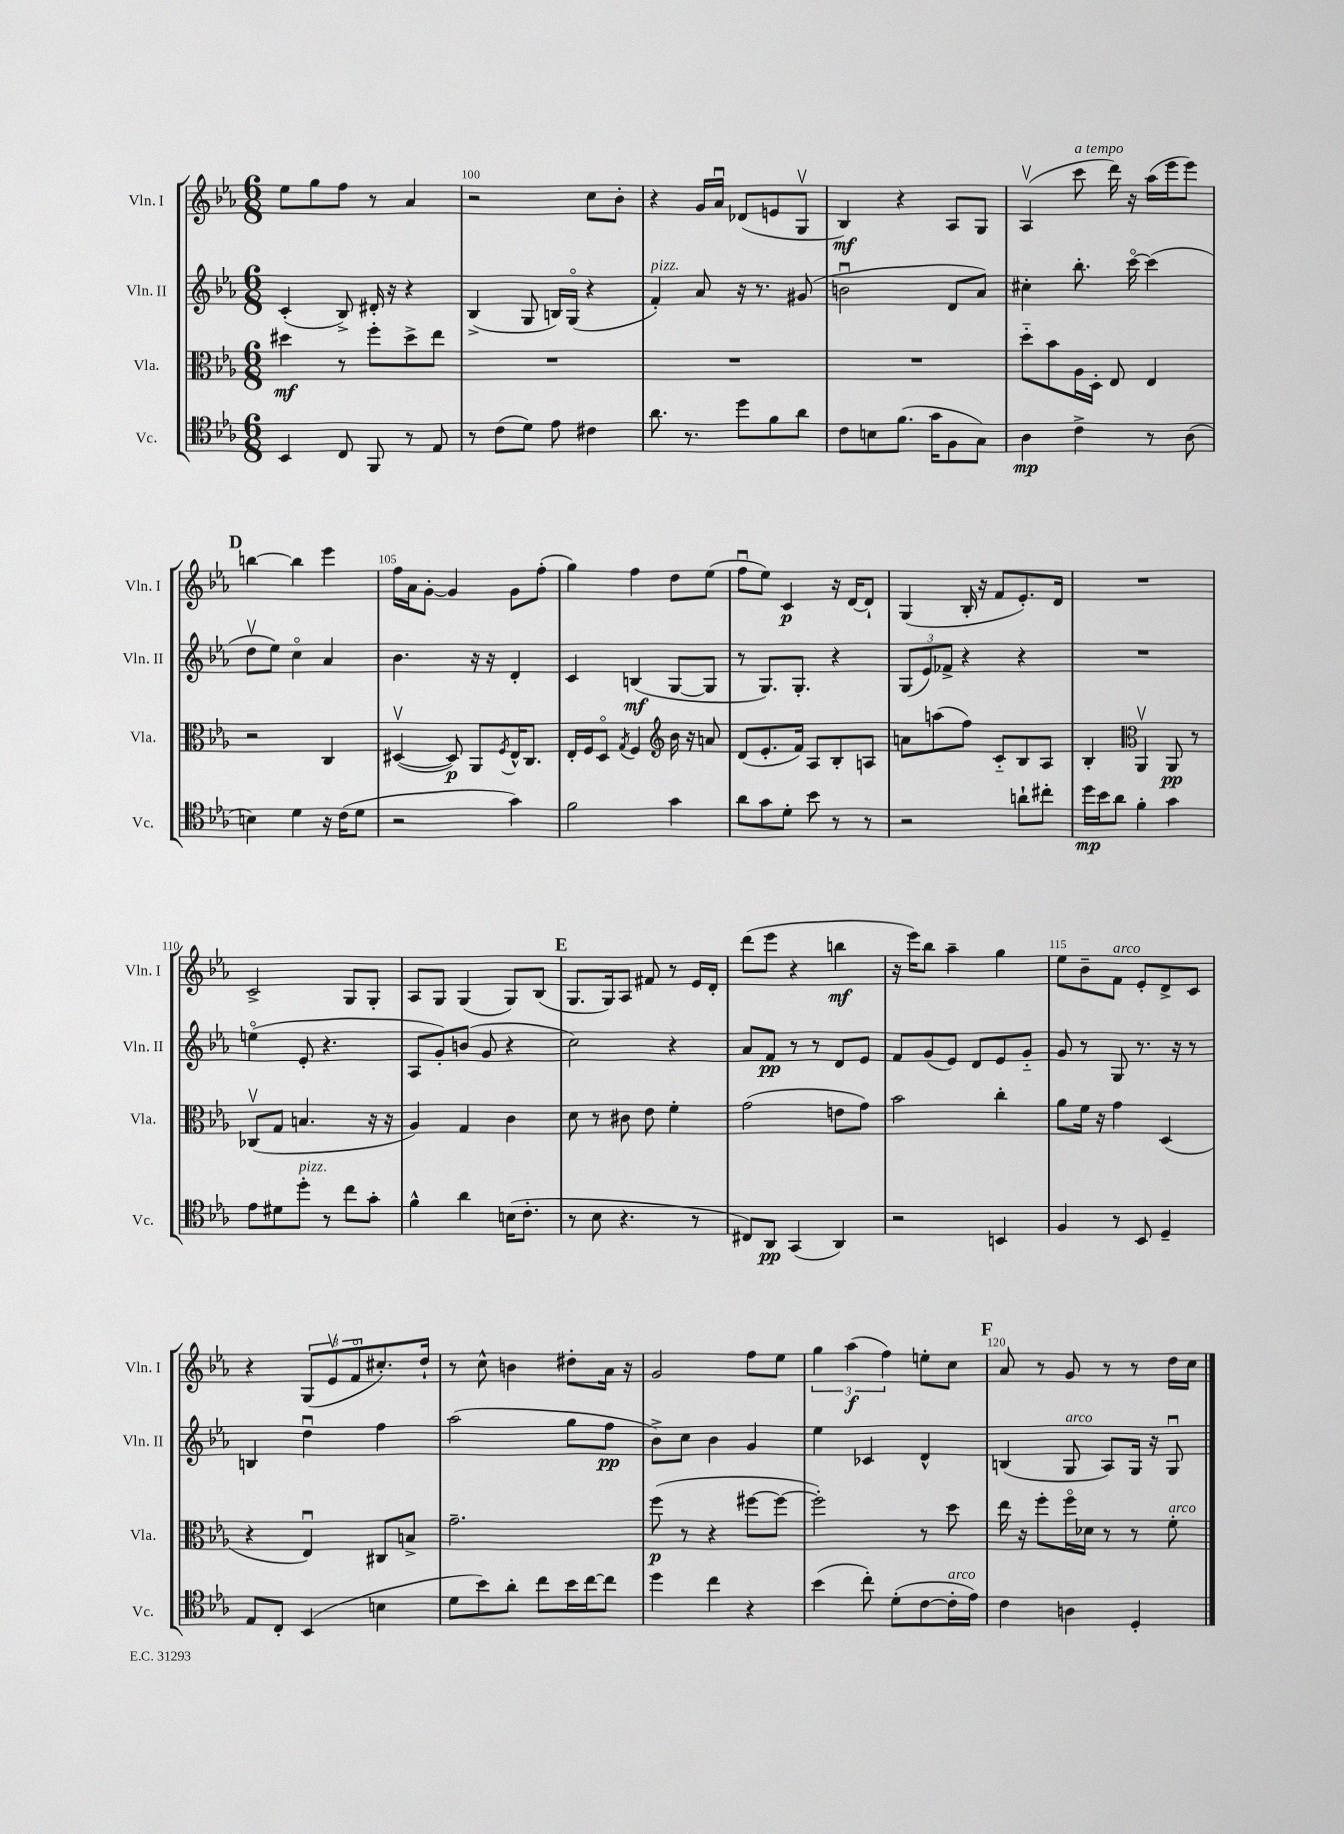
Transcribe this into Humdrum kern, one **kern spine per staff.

**kern	**kern	**kern	**kern
*staff4	*staff3	*staff2	*staff1
*clefC4	*clefC3	*clefG2	*clefG2
*k[b-e-a-]	*k[b-e-a-]	*k[b-e-a-]	*k[b-e-a-]
*M6/8	*M6/8	*M6/8	*M6/8
4BB-	4dd#	(4c'	8ee-
.	.	.	8gg
8C	8r	8B-^)	8ff
8FF	8ff'	16d#'	8r
.	.	16r	.
8r	8dd#^	4r	4a-
8E-	8ee-	.	.
=	=	=	=
8r	2.r	(4B-^	2r
(8c	.	.	.
8d)	.	8G	.
8e-	.	16B)	.
.	.	(16Go	.
4c#	.	4r	8cc
.	.	.	8b-'
=	=	=	=
8.a-	2.r	4f')	4r
8.r	.	.	.
.	.	8a-	16g
.	.	.	16a-u
8dd	.	16r	(8d-
.	.	8.r	.
8f	.	.	8e
8a-	.	(8g#	8Gv
=	=	=	=
8c	2.r	2bu	4B-)
8B	.	.	.
(8.f	.	.	4r
16g	.	.	.
8F	.	8d	8A-
8G)	.	8a-)	8G
=	=	=	=
4A-	8dd'~	4cc#'	(4A-v
.	8b-	.	.
4c^	16A-	8.bb-'	8ccc
.	16D'	.	.
.	8E-	.	16ddd)
.	.	[16ccco	16r
8r	4E-	(4ccc]	(16aa-
.	.	.	16eee-
(8A-	.	.	8eee-)
=	=	=	=
4B)	2r	8ddv	[4bb
.	.	8ee-)	.
4d	.	4cco	4bb]
16r	4C	4a-	4eee-
(16c	.	.	.
8d	.	.	.
=	=	=	=
2r	([4D#v	4.b-	16ff
.	.	.	16a-
.	.	.	[8g'
.	8D#])	.	4g]
.	8AA-	16r	.
.	.	16r	.
.	8qF	.	.
4g)	16E-^^	4d'	8g
.	8.C	.	.
.	.	.	(8ff'
=	=	=	=
2f	16E-'	4c	4gg)
.	16F	.	.
.	8Do	.	.
.	8qG	.	.
.	4F	(4B	4ff
*	*clefG2	*	*
4g	16b-	[8G	8dd
.	16r	.	.
.	8a	8G]	(8ee-
=	=	=	=
8a-	(8d	8r	8ffu
8g	8.e-'	8.G)	8ee-)
8d'	.	.	4c
.	16f)	8.G'	.
8b-	8A-	.	.
8r	8B-'	4r	16r
.	.	.	[16d
8r	8A	.	8d`]
=	=	=	=
2r	8a	(12G	(4G
.	.	12e-)	.
.	(8aa	.	.
.	.	12f-^	.
.	8ff)	4r	16B-'
.	.	.	16r
.	8c'~	.	8f
8a`	8B-	4r	8.e-')
8cc#'	8A-	.	.
.	.	.	16d
=	=	=	=
16dd	4B-'	2.r	2.r
16b-	.	.	.
8a-	.	.	.
*	*clefC3	*	*
4f'	4AA-v	.	.
4g	8AA-	.	.
.	8r	.	.
=	=	=	=
8e-	(8C-v	(4eeo	2c^
8d#	8G	.	.
8dd'	4.B	8e-'	.
8r	.	4.r	.
8cc	.	.	8G
8g'	16r	.	8G'
.	16r	.	.
=	=	=	=
4f^^	4A-)	8A-	8A-
.	.	8g')	8G
4a-	4G	(8b	(4G
.	.	8g	.
(16B	4c	4r	8G)
8.c'	.	.	.
.	.	.	(8B-
=	=	=	=
8r	8d	2cc)	8.G
8B-	8r	.	.
.	.	.	16G)
4.r	8c#	.	8A-
.	8e-	.	8f#
.	4f'	4r	8r
8r	.	.	16e-
.	.	.	16d'
=	=	=	=
8C#)	(2g	8a-	(8ddd
8AA-	.	8f	8eee-
(4GG	.	8r	4r
.	.	8r	.
4AA-)	8e	8d	4bb
.	8g)	8e-	.
=	=	=	=
2r	2b-	8f	16r
.	.	.	16eee-)
.	.	(8g	8bb-
.	.	8e-)	4aa-~
.	.	8d	.
4BB	4cc'	8e-	4gg
.	.	8g'~	.
=	=	=	=
4F	8a-	8g	8ee-
.	16f	8r	8b-~
.	16r	.	.
8r	4g	8G	8f
8BB-	.	8.r	8e-'
4D~	(4D	.	8d^
.	.	16r	.
.	.	8r	8c
=	=	=	=
8E-	4r	4B	4r
8C'	.	.	.
(4BB-	4E-u)	4ddu	(12G
.	.	.	12e-v
.	.	.	12fo
4B	8C#	4ff	8.cc#')
.	8B^	.	.
.	.	.	16dd`
=	=	=	=
8d	2.g~	(2aa-	8r
8b-)	.	.	8cc^^
8a-'	.	.	4b
8cc	.	.	.
16b-	.	8gg	8dd#'
[16cc	.	.	.
8cc]	.	8ff	16a-
.	.	.	16r
=	=	=	=
4dd	(8ff	8b-^)	2g
.	8r	8cc	.
4cc	4r	4b-	.
4r	[8ff#	4g	8ff
.	8ff#_	.	8ee-
=	=	=	=
(4b-	2ff#'])	4ee-	6gg
.	.	.	(6aa-
8cc')	.	4c-	.
.	.	.	6ff)
(8d'	.	.	.
[8c	8r	4d^^	8ee'
16c']	8dd	.	8cc
16e-)	.	.	.
=	=	=	=
4c	16ee-	(4B	8a-
.	16r	.	.
.	8ff'	.	8r
4A	16ffo	8G	8g
.	16d-	.	.
.	8r	8A-)	8r
4D'	8r	16G	8r
.	.	16r	.
.	8f'	8Gu	16dd
.	.	.	16cc
==	==	==	==
*-	*-	*-	*-
